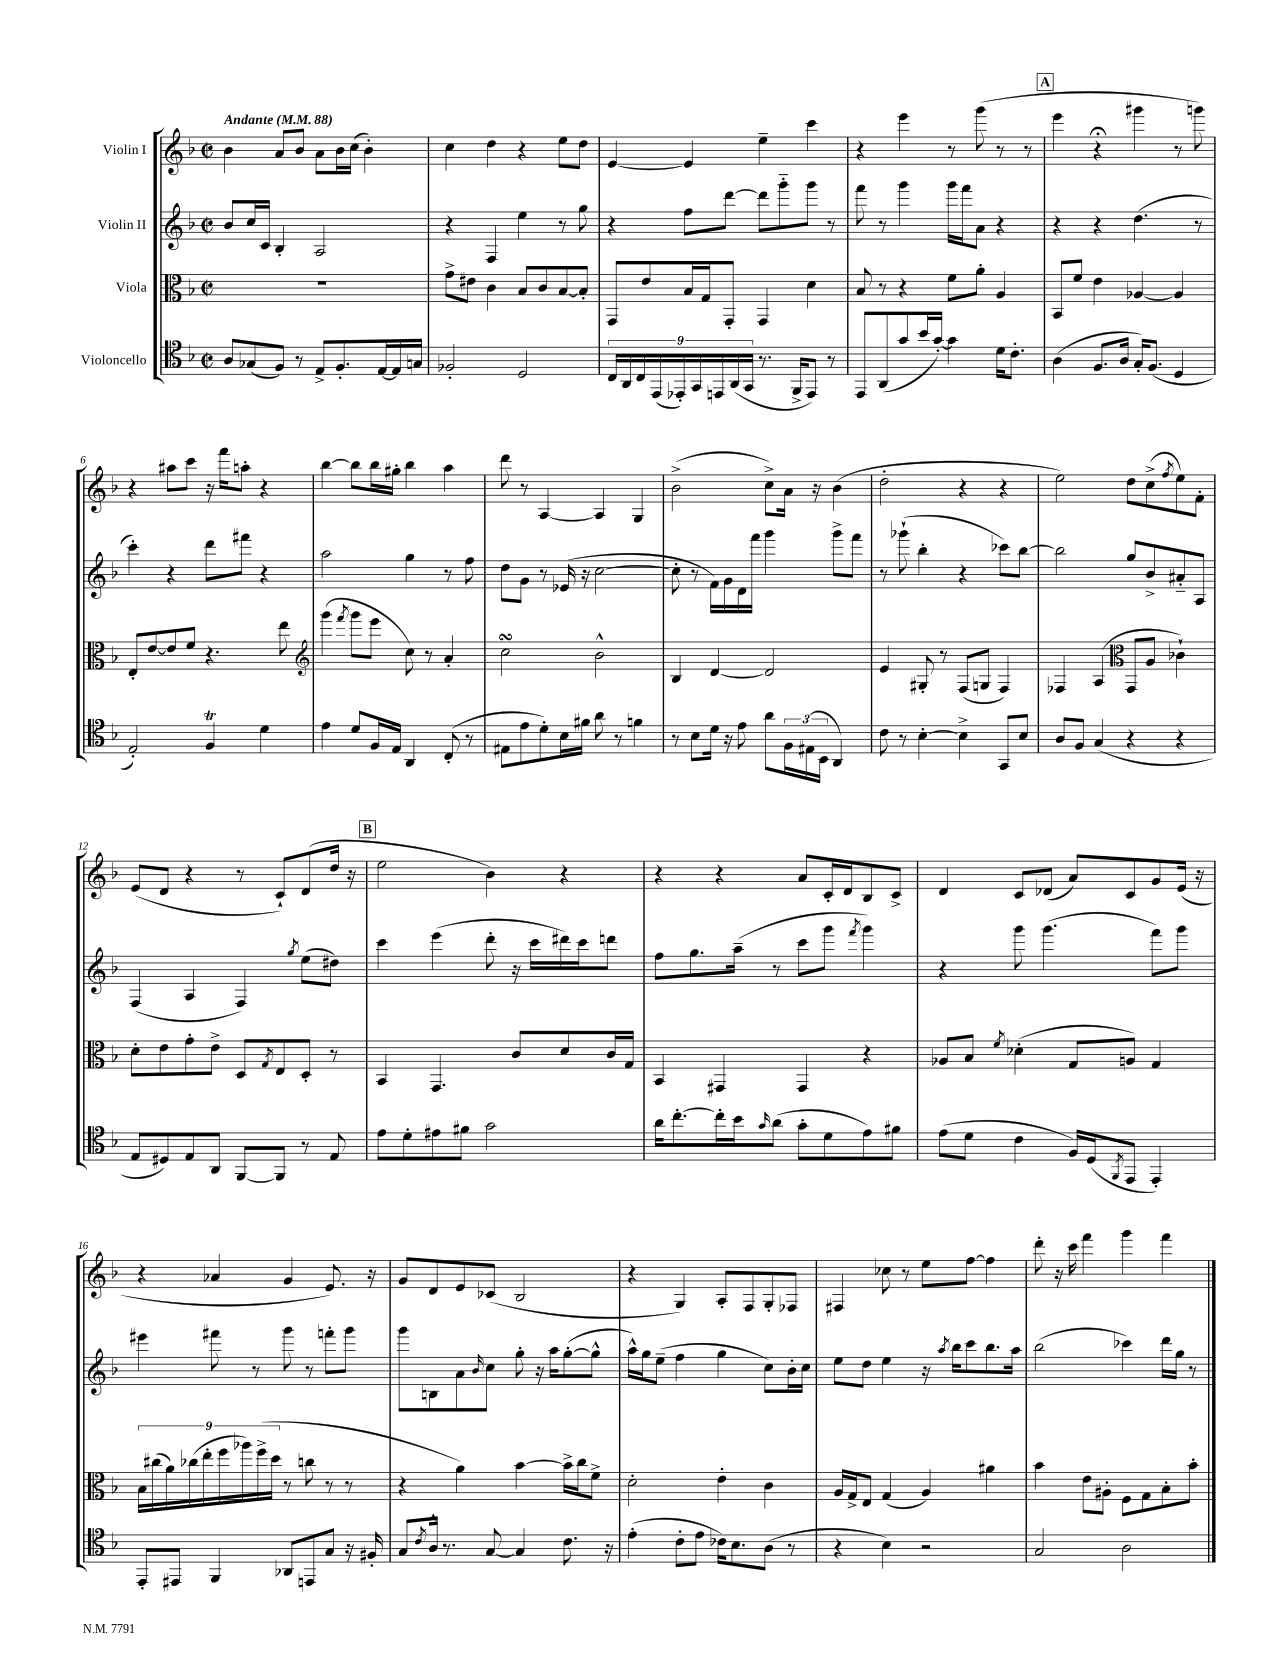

**kern	**kern	**kern	**kern
*staff4	*staff3	*staff2	*staff1
*clefC4	*clefC3	*clefG2	*clefG2
*k[b-]	*k[b-]	*k[b-]	*k[b-]
*M2/2	*M2/2	*M2/2	*M2/2
*met(c|)	*met(c|)	*met(c|)	*met(c|)
*MM88	*MM88	*MM88	*MM88
8A	1r	8b-	4b-
(8G-	.	16cc	.
.	.	16c	.
8F)	.	4B-'	8a
8r	.	.	8b-
8E^	.	2A	8a
8.F'	.	.	16b-
.	.	.	(16cc
.	.	.	4b-')
[16E	.	.	.
16E]	.	.	.
16G	.	.	.
=	=	=	=
2F-'	8g^	4r	4cc
.	8e#	.	.
.	4c	4F	4dd
2D	8B-	4ee	4r
.	8c	.	.
.	[8B-	8r	8ee
.	8B-']	8gg	8dd
=	=	=	=
18C	8GG	4r	[4e
18AA	.	.	.
18C	.	.	.
.	8e	.	.
(18EE	.	.	.
18EE-')	.	.	.
.	16B-	8ff	4e]
18GG	.	.	.
.	16G	.	.
18EE	.	.	.
.	8GG'	[8ddd	.
(18AA	.	.	.
18GG	.	.	.
8.r	4GG	8ddd]	4ee~
.	.	8ggg'~	.
16FF^	.	.	.
8EE)	4d	8ggg	4ccc
8r	.	8r	.
=	=	=	=
8EE	8B-	8fff	4r
(8AA	8r	8r	.
8g	4r	4ggg	4eee
16b-	.	.	.
[16g')	.	.	.
4g]	8f	16ggg	8r
.	.	16fff	.
.	8a'	8a	(8ggg
16d	4A	4r	8r
8.c'	.	.	.
.	.	.	8r
=	=	=	=
(4A	8BB-	4r	4eee
.	8f	.	.
8.F	4e	4r	4r;
16A	.	.	.
16G')	[4A-	(4.dd	4ggg#
(8.F	.	.	.
4D	4A-]	.	8r
.	.	8r	8ggg)
=	=	=	=
2E')	8E'	4ccc')	4r
.	[8e	.	.
.	8e]	4r	8aa#
.	8f	.	8ccc
4F	4.r	8ddd	16r
.	.	.	16fff
.	.	8fff#	8aa'
4d	.	4r	4r
.	8ee	.	.
=	=	=	=
*	*clefG2	*	*
4e	(4ggg	2aa	[4bb-
.	8qfff	.	.
8d	8ggg	.	8bb-]
16F	8eee	.	16bb-
16E	.	.	16gg#'
4AA	8cc)	4gg	4bb-
.	8r	.	.
(8C'	4a'	8r	4aa
8r	.	8ff	.
=	=	=	=
8E#	2cc	8dd	8ddd
8e	.	8g	8r
8d')	.	8r	[4A
16B-	.	(16e-	.
16f#	.	16r	.
8a	2b-^^	[2cc	4A]
8r	.	.	.
4f	.	.	4G
=	=	=	=
8r	4B-	8cc']	(2b-^
8B-	.	8r	.
16d	[4d	16f)	.
16r	.	16g	.
8e	.	16d	.
.	.	16fff	.
8a	2d]	4ggg	8cc^)
24F	.	.	16a
(24E#	.	.	.
.	.	.	16r
24BB-	.	.	.
4AA)	.	8ggg^	(4b-
.	.	8fff	.
=	=	=	=
8c	4e	8r	2dd'
8r	.	(8ggg-`	.
[4B-'	8G#'	4bb-'	.
.	8r	.	.
4B-^]	(8F	4r	4r
.	8G	.	.
8GG	4F)	8ccc-)	4r
8B-	.	[8bb-	.
=	=	=	=
8A	4F-	2bb-]	2ee)
8F	.	.	.
(4G	(4A	.	.
*	*clefC3	*	*
4r	8GG	8gg	8dd
.	8A	8b-^	(8cc^
.	.	.	8qff
4r	4c-`)	8a#'~	8ee)
.	.	8A	8f'
=	=	=	=
8E	8d'	(4F	(8e
8D#)	8e	.	8d
8E	8g'	4A	4r
8AA	8e^	.	.
[8FF	8D	4F)	8r
.	8qG	.	.
8FF]	8E	.	8c`)
.	.	8qgg	.
8r	8D'	(8ee	(8d
8E	8r	8dd#)	16dd
.	.	.	16r
=	=	=	=
8e	4BB-	4ccc	2ee
8d'	.	.	.
8e#	4.GG	(4eee	.
8f#	.	.	.
2g	.	8ddd'	4b-)
.	8c	16r	.
.	.	16ccc	.
.	8d	16ddd#)	4r
.	.	16ccc	.
.	16c	8ddd	.
.	16G	.	.
=	=	=	=
16a	4BB-	8ff	4r
[8.cc'	.	.	.
.	.	8.gg	.
16cc']	4GG#	.	4r
16b-	.	(16aa~	.
16qqg	.	.	.
(8a	.	8r	.
8g'	4GG#	8ccc	8a
8d	.	8ggg	16c'
.	.	.	16d
.	.	8qfff	.
8e)	4r	4ggg)	8B-
8f#	.	.	8c^
=	=	=	=
(8e	8A-	4r	4d
8d	8B-	.	.
.	8qf	.	.
4c	(4d-'	8ggg	8c
.	.	(4.ggg	(8d-
16F)	8G	.	8a)
(16D	.	.	.
8qFF	.	.	.
8EE	8A)	.	8c
4EE')	4G	8fff)	8g
.	.	8ggg	(16e
.	.	.	16r
=	=	=	=
8EE'	18B-	4eee#	4r
.	(18cc#	.	.
.	18a)	.	.
8EE#	.	.	.
.	(18cc-	.	.
.	18ee'	.	.
4FF	.	8fff#	4a-
.	18ff	.	.
.	18aa-)	.	.
.	.	8r	.
.	(18ff^	.	.
.	18dd	.	.
8AA-	8r	8ggg	4g
8EE	8cc	8r	.
8G	8r	8fff'	8.e)
16r	8r	8ggg	.
16F#'	.	.	16r
=	=	=	=
8G	4r	8ggg	8g
8qc	.	.	.
16A^^	.	8B	8d
8.r	.	.	.
.	4a)	8a	8e
.	.	16qqb-	.
[8G	.	8cc	(8c-
4G]	[4b-	8gg'	2B-
.	.	16r	.
.	.	16aa	.
8.c	16b-^]	([8gg'	.
.	16cc	.	.
.	8f^	8gg^^]	.
16r	.	.	.
=	=	=	=
(4e'	2d'	16aa^^)	4r
.	.	16gg	.
.	.	(8ee~	.
8c'	.	4ff	4G)
8e	.	.	.
16c-)	4e'	4gg	8A'
8.B-	.	.	.
.	.	.	8F
(8A	4c	8cc)	8G'
8r	.	16b-'	8F-
.	.	16cc	.
=	=	=	=
4r	16A	8ee	4F#
.	16G^	.	.
.	8E	8dd	.
4B-)	(4G	4ee	8cc-
.	.	.	8r
2r	4A)	16r	8ee
.	.	8qaa	.
.	.	16bb-	.
.	.	8ccc	[8ff
.	4a#	8.bb-	4ff]
.	.	16aa	.
=	=	=	=
2G	4b-	(2bb-	8ddd'
.	.	.	16r
.	.	.	16ccc
.	8e	.	4fff
.	8A#'	.	.
2A	8F	4ccc-)	4ggg
.	8G	.	.
.	8B-'	16ddd	4fff
.	.	16gg	.
.	8b-'	8r	.
==	==	==	==
*-	*-	*-	*-
